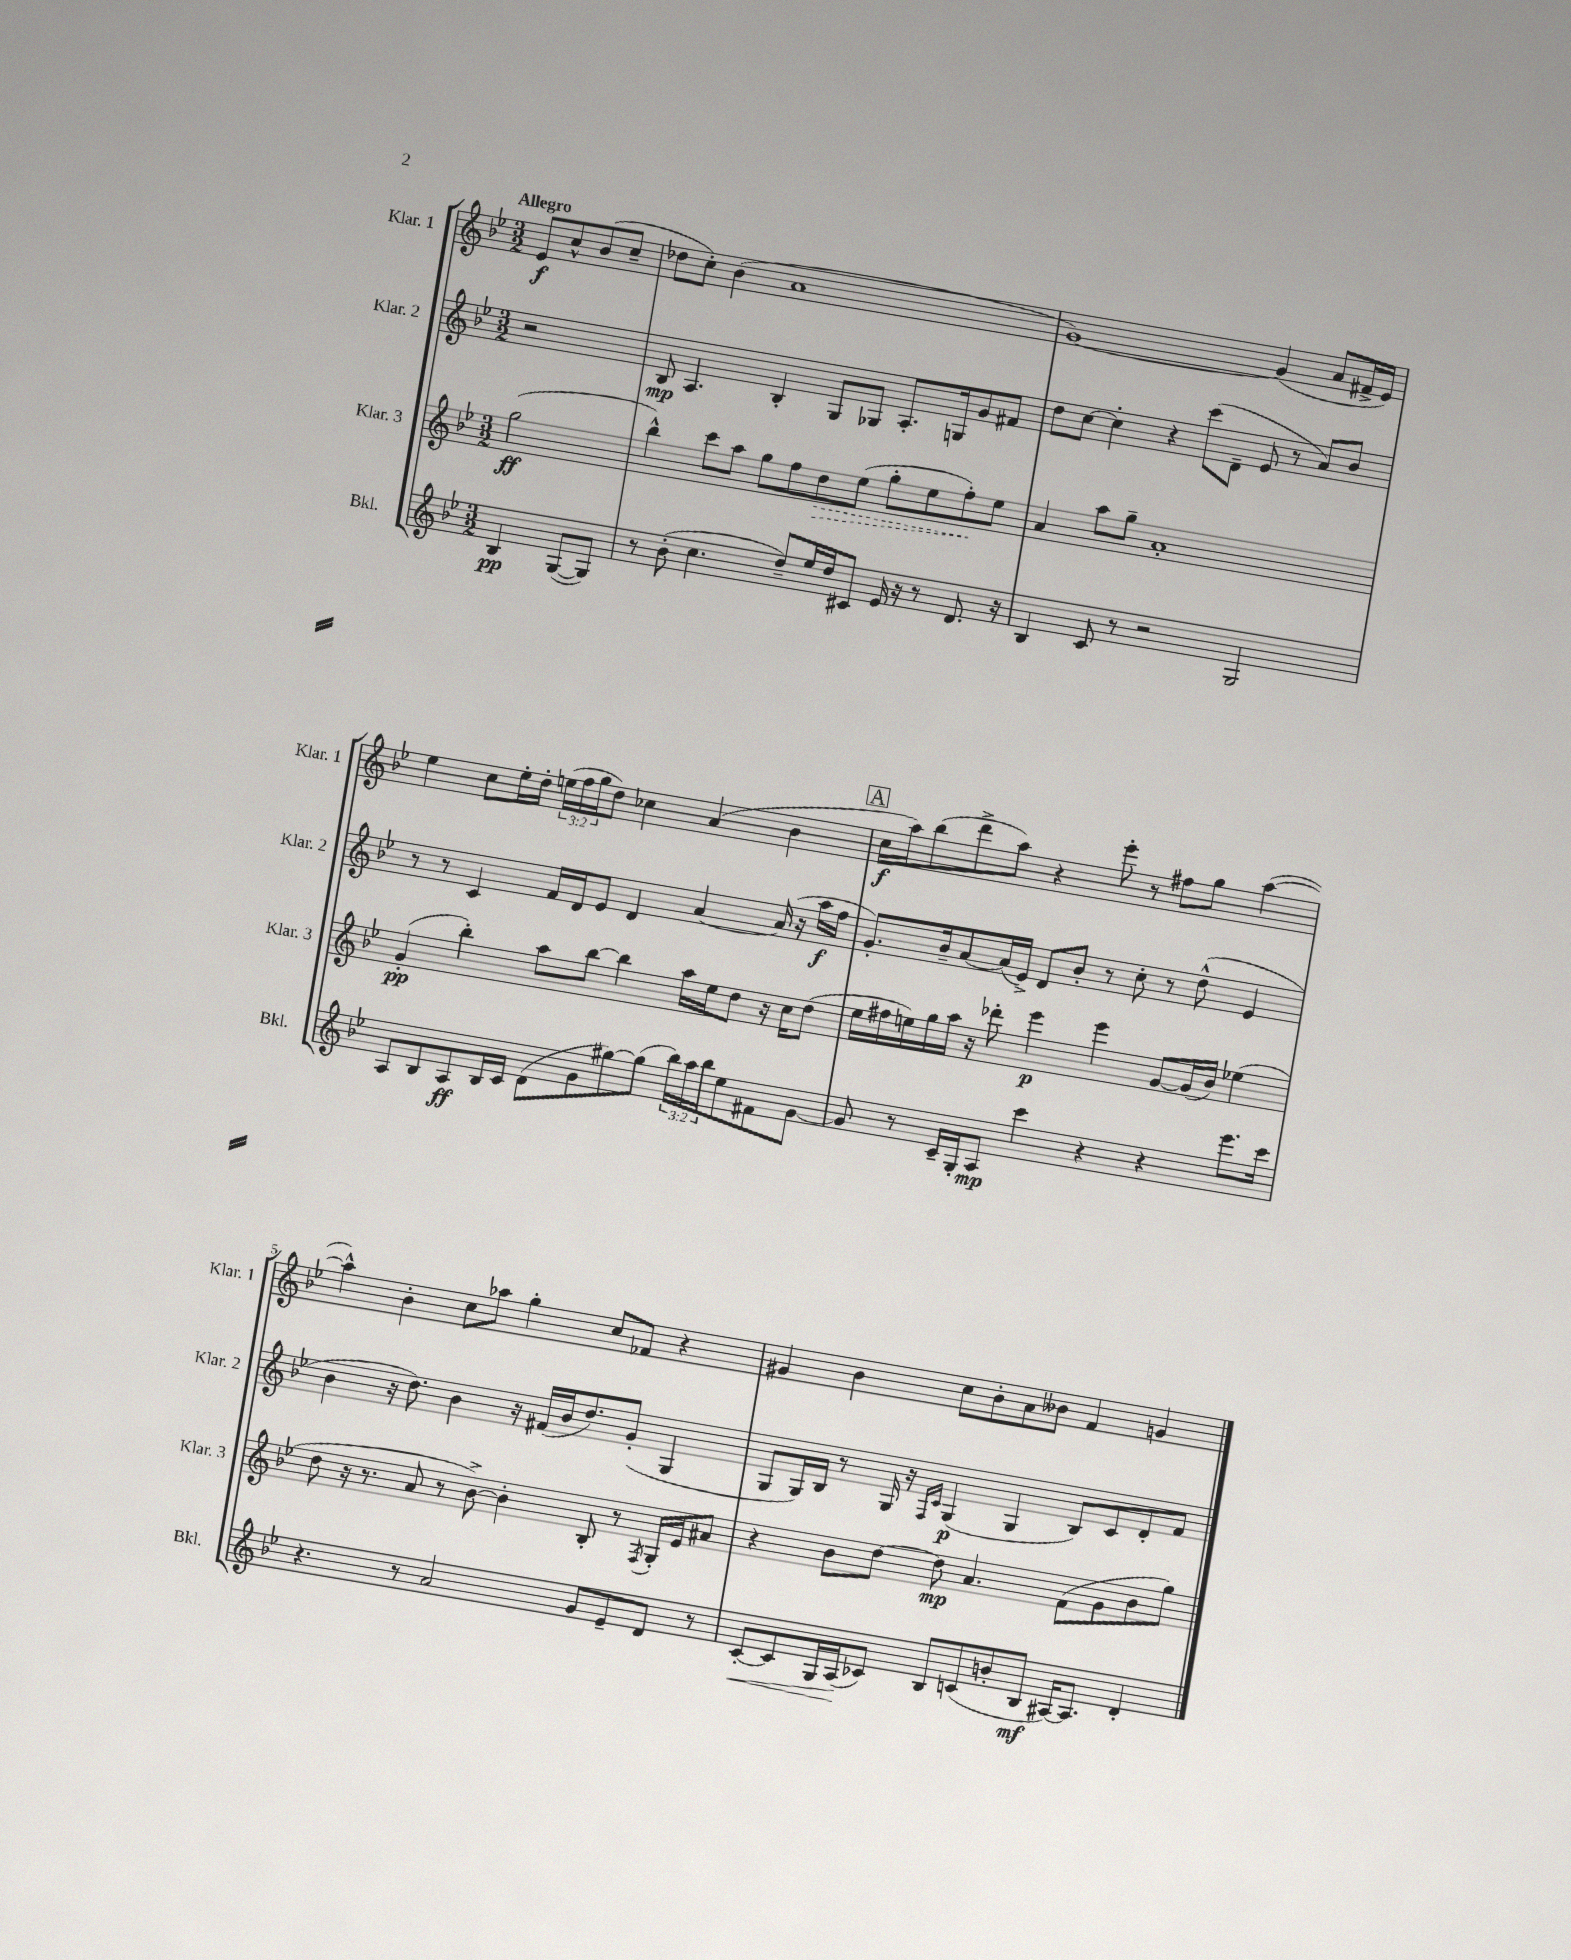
<<
\new StaffGroup <<
\new Staff = "s0" \with { instrumentName = "Klar. 1" shortInstrumentName = "Klar. 1" } {
    \clef treble \key bes \major \numericTimeSignature \time 3/2 \override Staff.TupletNumber.text = #tuplet-number::calc-fraction-text \partial 2 \tempo "Allegro"
    ees'8\f c''8-^ bes'8( c''8-- |
    des''8 c''8-.) bes'4( a'1 |
    g'1~) g'4( a'8 fis'16-> ees'16) |
    ees''4 c''8 ees''16-. d''16-. \tuplet 3/2 { e''16( f''16 g''16 } d''8) ces''4 a'4( bes'4 |
    \mark \markup { \box "A" } c''16\f a''16) bes''8( d'''8-> a''8) r4 ees'''8-. r8 fis''8 g''8 a''4~( |
    a''4-^) bes'4-. c''8 aes''8 g''4-. c''8 fes'8 r4 |
    gis'4 bes'4 c''8 bes'8-. a'8 beses'8 f'4 g'4 \bar "|." |
}
\new Staff = "s1" \with { instrumentName = "Klar. 2" shortInstrumentName = "Klar. 2" } {
    \clef treble \key bes \major \numericTimeSignature \time 3/2 \partial 2
    r2 |
    bes8\mp a4. bes4-. g8 ges8 a8.-. g16 g'8 fis'8 |
    d''8 c''8~ c''4-. r4 c'''8( d'8-- ees'8 r8 a'8) bes'8 |
    r8 r8 c'4 f'16 d'16 ees'8 d'4 a'4~ a'16( r16 a''16\f f''16 |
    \mark \markup { \box "A" } g'8.-.) bes'16-- a'8~ a'16( ees'16->) d'8 bes'8-. r8 c''8-. r8 d''8-^( ees'4 |
    bes'4 r16 d''8.) bes'4 r16 fis'16( bes'16 d''8.) g'8-.( g4 |
    g8 g16) bes16 r8 g16 r16 \grace { f16 c'16 } g4\p( g4 bes8) c'8 d'8-. f'8 \bar "|." |
}
\new Staff = "s2" \with { instrumentName = "Klar. 3" shortInstrumentName = "Klar. 3" } {
    \clef treble \key bes \major \numericTimeSignature \time 3/2 \partial 2
    g''2\ff( |
    bes''4-^) c'''8 a''8 g''8 f''8 \once \override Hairpin.style = #'dashed-line d''8\> ees''8( g''8-. ees''8 f''8-.\!) ees''8 |
    a'4 a''8 g''8-- a'1-. |
    g'4-.\pp( bes''4-.) a''8 bes''8~ bes''4 a''16 ees''16 d''8 r16 c''16 d''8( |
    \mark \markup { \box "A" } ees''16 fis''16 e''16) g''16 a''16 r16 des'''8-. ees'''4\p ees'''4 g'8~ g'16( bes'16) ees''4( |
    d''8 r16 r8. a'8 r8 bes'8~->) bes'4-. bes8-. r8 \acciaccatura { f8 } g16-. ees'16 ais'8 |
    r4 bes'8 d''8~ d''8\mp a'4. f'8( g'8 bes'8 g''8) \bar "|." |
}
\new Staff = "s3" \with { instrumentName = "Bkl." shortInstrumentName = "Bkl." } {
    \clef treble \key bes \major \numericTimeSignature \time 3/2 \override Staff.TupletNumber.text = #tuplet-number::calc-fraction-text \partial 2
    bes4\pp g8~( g8) |
    r8 bes'8-.( c''4. d''8--) ees''16 d''16 cis'8 ees'16 r16 r8 d'8. r16 |
    bes4 c'8 r8 r2 g2 |
    a8 bes8 a8\ff bes16 c'16 d'8( g'8 gis''8~) gis''8( \tuplet 3/2 { bes''16) a''16 bes''16 } ees''8 fis'8 g'8~ |
    \mark \markup { \box "A" } g'8 r8 c'16-- g16-. a8\mp c'''4 r4 r4 ees'''8. c'''16 |
    r4. r8 a'2 g'8 ees'8-- d'8 r8 |
    c'8~-.\< c'8 g16 a16\!( ces'8) bes8 c'8( b'8-. bes8\mf ais16~) ais8. d'4-. \bar "|." |
}
>>
>>
\layout { \context { \Score \override BarNumber.break-visibility = ##(#f #t #t) barNumberVisibility = #(every-nth-bar-number-visible 5) } }
